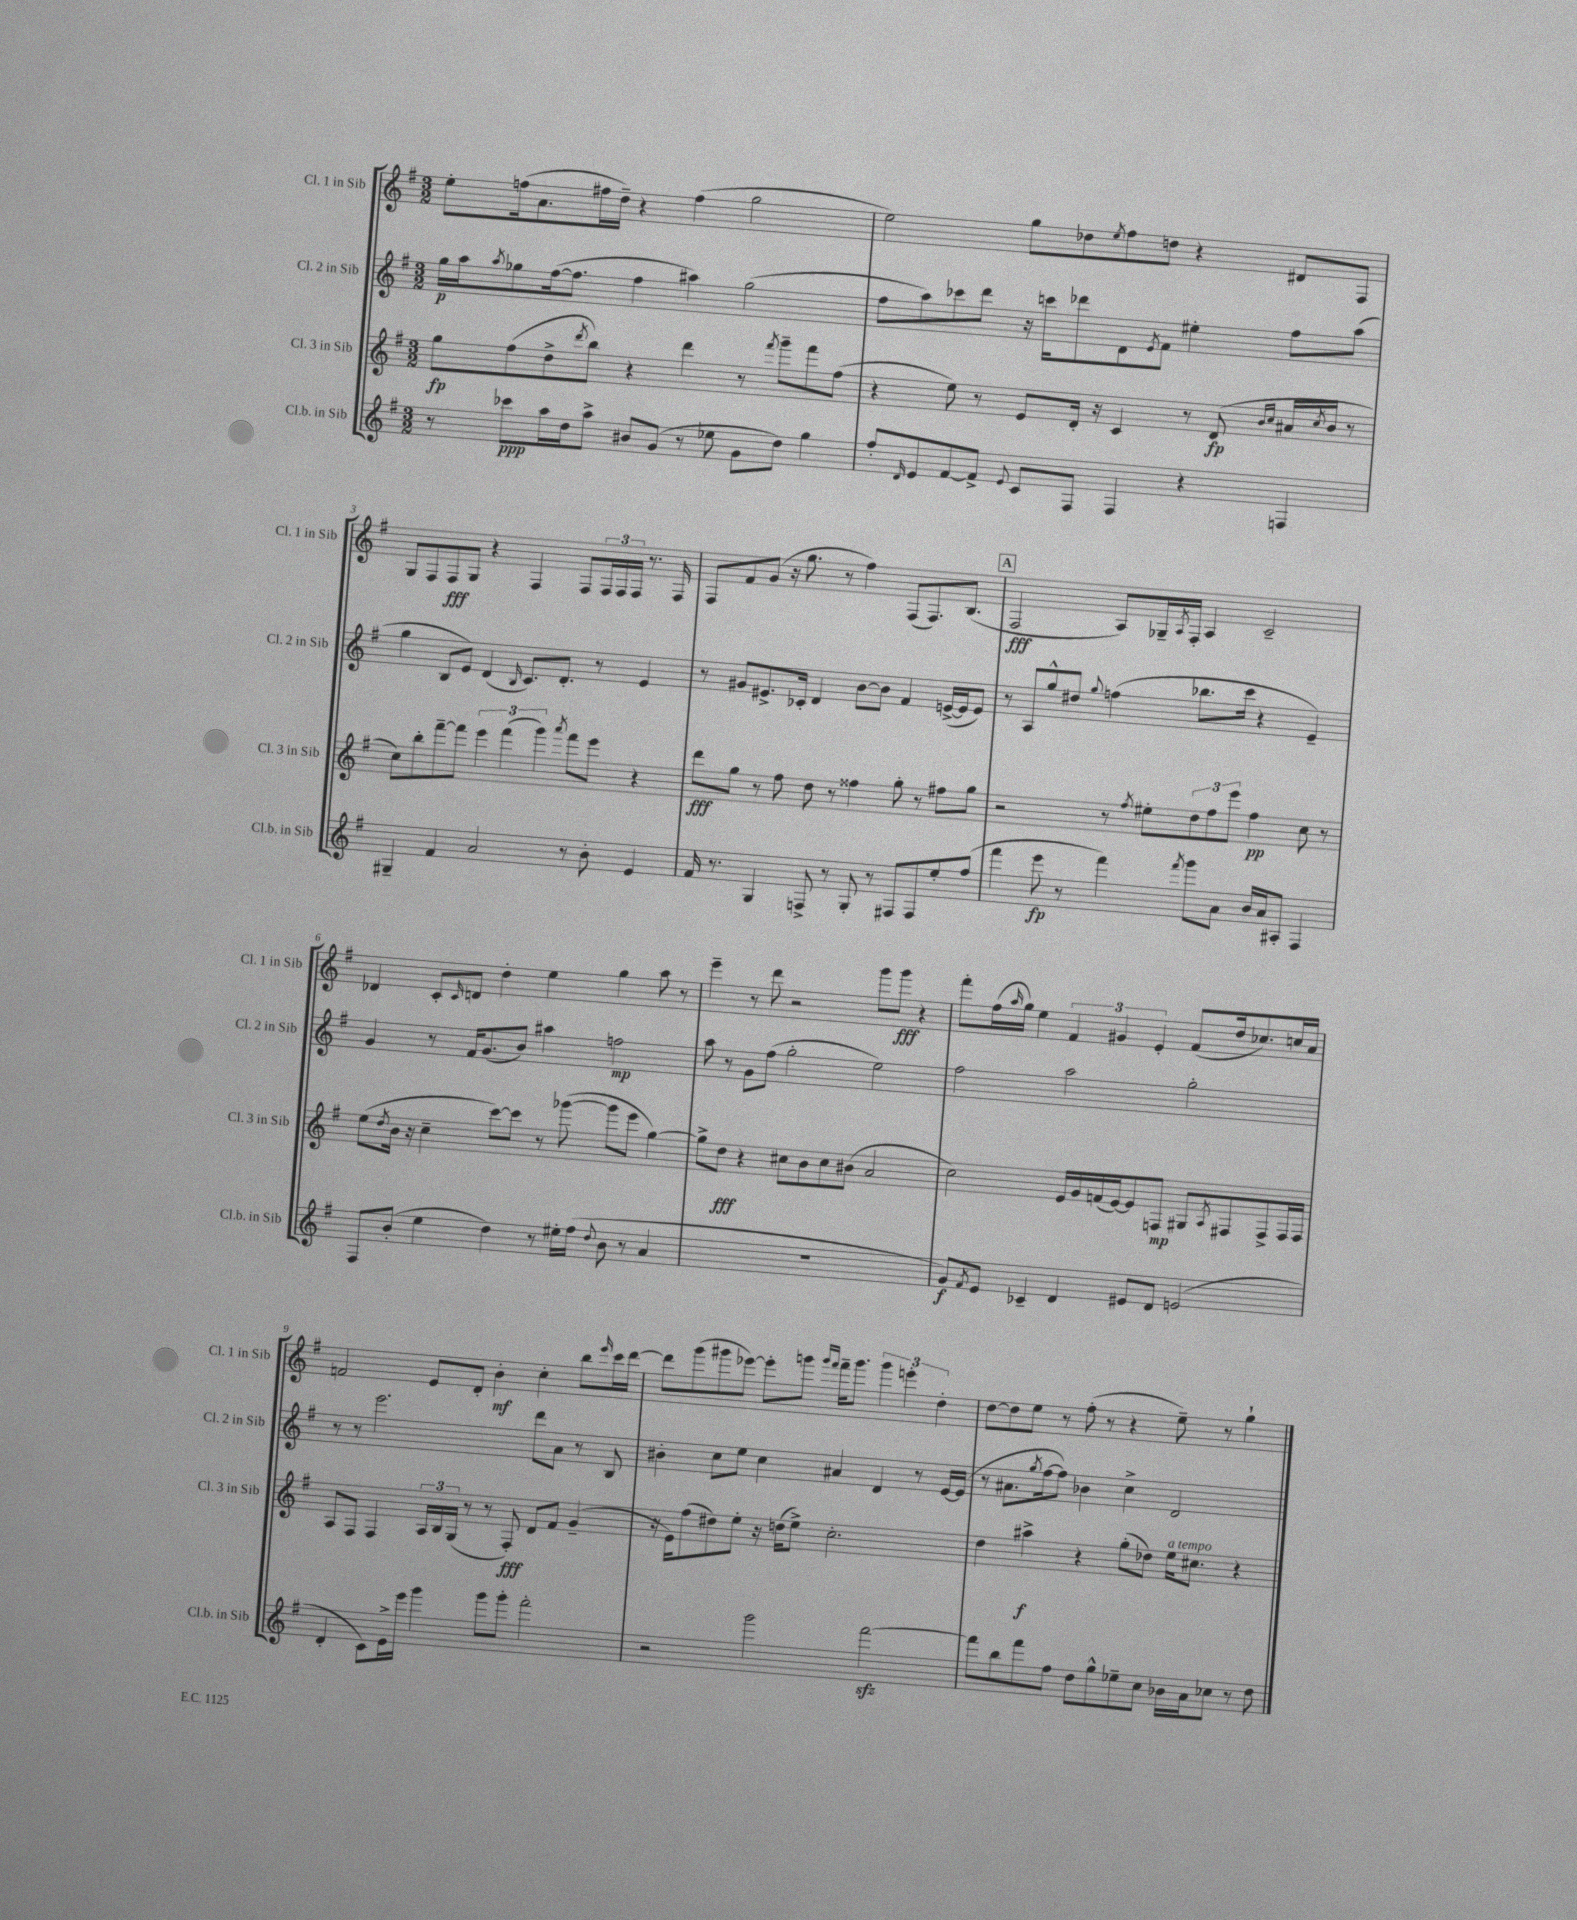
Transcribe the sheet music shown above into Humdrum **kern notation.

**kern	**kern	**kern	**kern
*staff4	*staff3	*staff2	*staff1
*clefG2	*clefG2	*clefG2	*clefG2
*k[f#]	*k[f#]	*k[f#]	*k[f#]
*M3/2	*M3/2	*M3/2	*M3/2
8r	8gg	16gg	8ee'
.	.	16aa	.
.	.	8qaa	.
8ccc-	(8ff#	8gg-	(16ff
.	.	.	8.a
16aa	8dd^	([16ff#	.
16dd	.	8.ff#]	.
.	8qddd	.	.
8aa^	8bb)	.	16ff#
.	.	.	16dd~)
8b#	4r	4ff#	4r
(8g	.	.	.
8r	4ddd	4aa#)	(4ff#
8ee-	.	.	.
8g	8r	(2gg-	2gg
.	8qfff#	.	.
8dd)	8ggg~	.	.
4gg	8fff#	.	.
.	(8ff#	.	.
=	=	=	=
8ff#'	4r	8ff#	2ee)
16qqd	.	.	.
8e	.	8aa)	.
[8f#	8ee)	8ccc-	.
8f#^]	8r	8ddd	.
8qqe	.	.	.
8c	8e	16r	8gg
.	.	16ccc	.
8F#	16d'	8ddd-	8dd-
.	16r	.	.
.	.	.	8qee
4F#	4c	8d	8ff#
.	.	8qe	.
.	.	8f#	8dd
4r	8r	4ee#'	4r
.	(8d	.	.
.	16qqb	.	.
.	16qqcc	.	.
4F	16a#	8ff#	8d#
.	8qcc	.	.
.	16b	.	.
.	8r	(8aa	8F#
=	=	=	=
4G#~	8cc)	4gg	8G
.	8bb'	.	8F#
4f#	[8fff#~	8B	8F#
.	8fff#]	8e)	8G
2a	6eee	(4d	4r
.	(6fff#	.	.
.	.	16qqB	.
.	.	8.c)	4F#
.	6ggg)	.	.
.	.	8.d'	.
.	8qaaa	.	.
8r	8fff#	.	8F#
8b'	8eee	8r	24F#
.	.	.	24F#
.	.	.	24F#
4e	4r	4e	8.r
.	.	.	16F#
=	=	=	=
16f#	8ddd	8r	8F#
8.r	.	.	.
.	8gg	8g#	8f#
4G	8r	8.e#^	(8g
.	8ff#	.	16r
.	.	16c-'	8.gg
8F^	8dd	4d	.
8r	8r	.	8r
8G'	4ff##	[8b	4ff#)
8r	.	8b]	.
8F#	8gg'	4f#	(8F#
8F#	8r	.	8.F#)
8ee'	8ff#	([16e^	.
.	.	16e]	(8.B
(8ff#	8gg	8e)	.
=	=	=	=
4fff#	2r	8r	2F#
.	.	8A	.
8eee	.	8gg^^	.
8r	.	8dd#	.
.	.	8qqgg	.
4fff#)	8r	(4ff	8A)
.	8qff#	.	.
.	8ee#'	.	16G-~
.	.	.	8qA
.	.	.	16F#'
8qfff#	.	.	.
8ggg	12dd	8.bb-	4A
.	12ff#	.	.
8a	.	.	.
.	12eee	.	.
.	.	16ccc	.
16b	4ff#	4r	2c~
16a	.	.	.
8A#'	.	.	.
4F#	8cc	4e~)	.
.	8r	.	.
=	=	=	=
8F#	(8ee	4g	4d-
.	8qdd	.	.
(8b'	16b	.	.
.	16r	.	.
4ee	4cc~	8r	8c'
.	.	.	16qqc
.	.	16f#	8d
.	.	(8.g	.
4dd)	[8ccc)	.	4dd'
.	8ccc]	8b)	.
8r	8r	4aa#	4ee
16ee#'	([8ggg-	.	.
(16ff#	.	.	.
8qqdd	.	.	.
8b	8ggg-]	2ff	4gg
8r	8eee	.	.
4a	[4gg)	.	8aa
.	.	.	8r
=	=	=	=
1.r	8gg^]	8aa	4eee~
.	8dd	8r	.
.	4r	8g	8r
.	.	(8ff#	8ddd
.	8cc#	2gg'	2r
.	8b	.	.
.	8cc#	.	.
.	(8b#	.	.
.	2a	2ee)	8ggg
.	.	.	8ggg
.	.	.	4r
=	=	=	=
8g)	2cc)	2ff#	8fff#'
8qf#	.	.	.
8e	.	.	(16ff#
.	.	.	16qqaa
.	.	.	16gg)
4c-~	.	.	4ee
4d	16e	2aa	6f#
.	16g	.	.
.	(16f	.	.
.	.	.	6g#
.	[16e)	.	.
8e#	8e]	.	.
.	.	.	6e'
8d	8F	.	.
(2e	8G#	2gg'	(8f#
.	8qA	.	.
.	8F#	.	16dd
.	.	.	8.cc-)
.	8F#^	.	.
.	16F#	.	16cc
.	16F#	.	16a
=	=	=	=
4d'	8A	8r	2f
.	8F#	8r	.
8c)	4F#	2.eee	.
16e^	.	.	.
16eee	.	.	.
4ggg	24A	.	8e
.	24B	.	.
.	(24G	.	.
.	8r	.	8d'
8ggg	8r	.	4b'
8ggg'	8F#')	.	.
2fff#'	8d	8ddd	4cc'
.	8f#	8a	.
.	(4g~	8r	8bb
.	.	.	16qqeee
.	.	8B	16ccc
.	.	.	[16ddd
=	=	=	=
2r	16r	4b#'	8ddd]
.	16e)	.	.
.	(8ff#	.	(8ggg
.	8dd#)	8cc	8ggg#
.	8ee'	8ee	[8eee-)
2ggg	16r	4cc	8eee-']
.	(16dd	.	.
.	8ee^)	.	8ggg
.	.	.	16qqggg
.	.	.	16qqfff#
.	2.cc'	4a#	16fff#~
.	.	.	8.ggg
[2fff#	.	4d	6ggg
.	.	.	6eee'
.	.	8r	.
.	.	.	6dd'
.	.	[16e	.
.	.	(16e]	.
=	=	=	=
8fff#]	4dd	8r	[8dd
8bb	.	8.a#	8dd]
8fff#	4aa#^	.	8ee
.	.	8qgg	.
.	.	[16ff#	.
8ff#	.	8ff#])	8r
8dd	4r	4b-	(8ff#'
8gg^^	.	.	8r
8ee-~	(8gg'	4cc^	4r
8cc	8dd-)	.	.
16b-	16ee	2d	8ee~)
16a	8.cc#	.	.
8cc-	.	.	8r
8r	4r	.	4gg`
8dd	.	.	.
==	==	==	==
*-	*-	*-	*-
